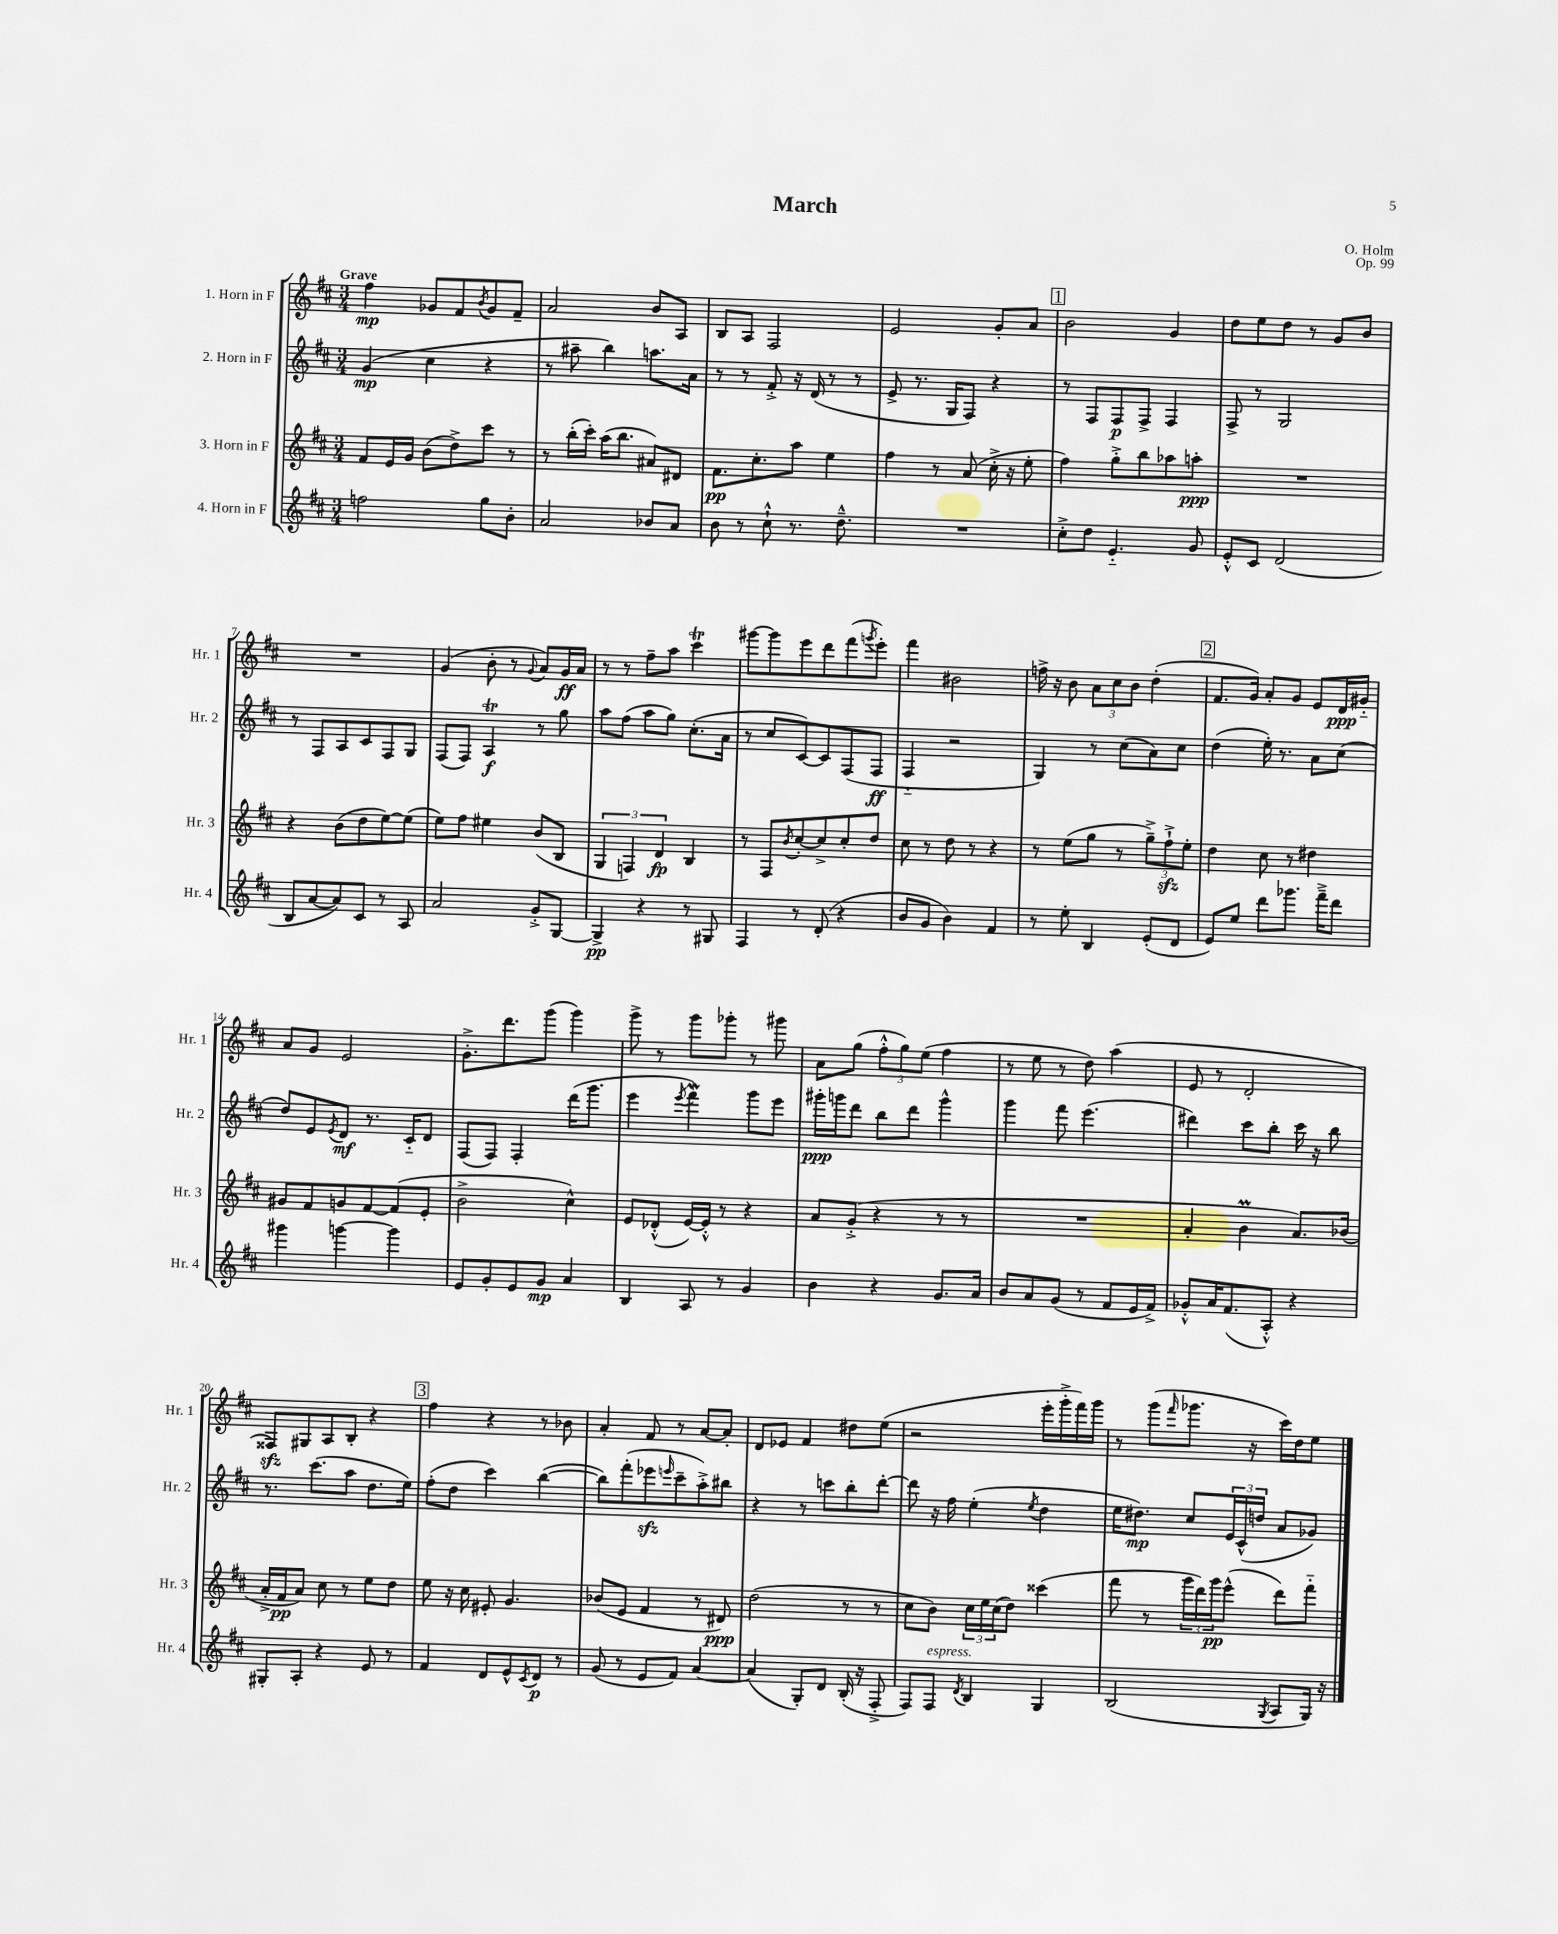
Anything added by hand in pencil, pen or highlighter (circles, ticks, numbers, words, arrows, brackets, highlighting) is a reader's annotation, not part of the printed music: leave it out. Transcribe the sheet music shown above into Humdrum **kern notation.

**kern	**dynam	**kern	**dynam	**kern	**dynam	**kern	**dynam
*part4	*part4	*part3	*part3	*part2	*part2	*part1	*part1
*staff4	*staff4	*staff3	*staff3	*staff2	*staff2	*staff1	*staff1
*I"4. Horn in F	*	*I"3. Horn in F	*	*I"2. Horn in F	*	*I"1. Horn in F	*
*I'Hr. 4	*	*I'Hr. 3	*	*I'Hr. 2	*	*I'Hr. 1	*
*clefG2	*	*clefG2	*	*clefG2	*	*clefG2	*
*k[f#c#]	*	*k[f#c#]	*	*k[f#c#]	*	*k[f#c#]	*
*M3/4	*	*M3/4	*	*M3/4	*	*M3/4	*
=1	=1	=1	=1	=1	=1	=1	=1
!	!	!	!	!	!	!LO:TX:a:B:t=Grave	!
2ffn\	.	8f#/L	.	(4g/	mp	4ff#\	mp
.	.	16e/L	.	.	.	.	.
.	.	16g/JJ	.	.	.	.	.
.	.	(8b\L	.	4cc#\	.	8g-X/L	.
.	.	8dd^\)	.	.	.	8f#/	.
.	.	.	.	.	.	8qb/	.
8gg\L	.	8ccc#\J	.	4r	.	8g-/	.
8b'\J	.	8r	.	.	.	8f#~/J	.
=2	=2	=2	=2	=2	=2	=2	=2
2a/	.	8r	.	8r	.	2a/	.
.	.	(16bb'\LL	.	8aa#X~\	.	.	.
.	.	16ccc#'\JJ)	.	.	.	.	.
.	.	(16aa\KL	.	4bb\)	.	.	.
.	.	8.bb\J	.	.	.	.	.
8b-X/L	.	8a#X/L)	.	8.aan\L	.	8b/L	.
8a/J	.	8d#X/J	.	.	.	8A/J	.
.	.	.	.	16a\Jk	.	.	.
=3	=3	=3	=3	=3	=3	=3	=3
8b\	.	8.f#\L	pp	8r	.	8B/L	.
8r	.	.	.	8r	.	8A/J	.
.	.	8.cc#'\	.	.	.	.	.
8cc#`^^\	.	.	.	8f#'^/	.	2F#/	.
8.r	.	8aa\J	.	16r	.	.	.
.	.	.	.	(16d/	.	.	.
.	.	4ee\	.	8r	.	.	.
8.dd~^^\	.	.	.	.	.	.	.
.	.	.	.	8r	.	.	.
=4	=4	=4	=4	=4	=4	=4	=4
2.r	.	4ff#\	.	8e^/	.	2e/	.
.	.	.	.	8.r	.	.	.
.	.	8r	.	.	.	.	.
.	.	.	.	16G/KL	.	.	.
.	.	(8a/	.	8F#/J)	.	.	.
.	.	16cc#'^\	.	4r	.	8g'/L	.
.	.	16r	.	.	.	.	.
.	.	8ee'\	.	.	.	8a/J	.
!!LO:REH:place=s1:t=1
=5	=5	=5	=5	=5	=5	=5	=5
8cc#'^\L	.	4ff#\)	.	8r	.	2b\	.
8dd\J	.	.	.	8F#/L	.	.	.
4.e/	.	8gg'^\L	.	8F#/	p	.	.
.	.	8bb\	.	8F#^/J	.	.	.
.	.	8aa-X\	.	4F#/	.	4g/	.
8g/	.	8aan'\J	ppp	.	.	.	.
=6	=6	=6	=6	=6	=6	=6	=6
8e'^^/L	.	2.r	.	8F#^/	.	8dd\L	.
8c#/J	.	.	.	8r	.	8ee\	.
(2d/	.	.	.	2G/	.	8dd\J	.
.	.	.	.	.	.	8r	.
.	.	.	.	.	.	8g/L	.
.	.	.	.	.	.	8b/J	.
!!LO:LB:g=z
=7	=7	=7	=7	=7	=7	=7	=7
8B/L	.	4r	.	8r	.	2.r	.
[8a/	.	.	.	8F#/L	.	.	.
8a/])	.	(8b\L	.	8A/	.	.	.
8c#/J	.	8dd\	.	8c#/	.	.	.
8r	.	[8ee\)	.	8F#/	.	.	.
8A/	.	(8ee\J]	.	8G/J	.	.	.
=8	=8	=8	=8	=8	=8	=8	=8
2a/	.	8ee\L)	.	(8F#/L	.	(4g/	.
.	.	8ff#\J	.	8F#/J)	.	.	.
.	.	4ee#X\	.	4AT/	f	8b'\	.
.	.	.	.	.	.	8r	.
.	.	.	.	.	.	8qqg/	.
8g'^/L	.	(8b/L	.	8r	.	8a/L)	.
[8G/J	.	8B/J	.	8gg\	.	16g/L	ff
.	.	.	.	.	.	16a/JJ	.
=9	=9	=9	=9	=9	=9	=9	=9
4G^/]	pp	6G/	.	8aa\L	.	8r	.
.	.	.	.	(8ff#\J	.	8r	.
.	.	6Fn/)	.	.	.	.	.
4r	.	.	.	8aa\L	.	8ff#~\L	.
.	.	6d/	fp	.	.	.	.
.	.	.	.	8gg\J)	.	8aa\J	.
8r	.	4B/	.	(8.cc#'\L	.	4ccc#t\	.
8G#X/	.	.	.	.	.	.	.
.	.	.	.	16a\Jk	.	.	.
=10	=10	=10	=10	=10	=10	=10	=10
4F#/	.	8r	.	8r	.	[8ggg#X\L	.
.	.	8F#/L	.	8cc#/L	.	8ggg#\]	.
.	.	8qb/	.	.	.	.	.
8r	.	[8cc#'/	.	[8c#/)	.	8eee\	.
(8d'/	.	8cc#^/]	.	8c#/]	.	8ddd\	.
4r	.	8cc#'/	.	(8F#/	.	(8fff#\	.
.	.	.	.	.	.	8qgggn/	.
.	.	8dd/J	.	8F#/J	ff	8eee'\J)	.
=11	=11	=11	=11	=11	=11	=11	=11
8b/L	.	8cc#\	.	4F#/	.	4fff#\	.
8g/J	.	8r	.	.	.	.	.
4b\)	.	8dd\	.	2r	.	2b#X\	.
.	.	8r	.	.	.	.	.
4f#/	.	4r	.	.	.	.	.
=12	=12	=12	=12	=12	=12	=12	=12
8r	.	8r	.	4G/)	.	16ffn^\	.
.	.	.	.	.	.	16r	.
8ee'\	.	(8ee\L	.	.	.	8b\	.
4B/	.	8gg\J	.	8r	.	12a\L	.
.	.	.	.	.	.	12cc#\	.
.	.	8r	.	(8cc#\L	.	.	.
.	.	.	.	.	.	12b\J	.
(8e'/L	.	12gg~^\L)	.	8a\)	.	(4dd'\	.
.	.	12ff#zz`^\	.	.	.	.	.
8d/J	.	.	.	8cc#\J	.	.	.
.	.	12ee'\J	.	.	.	.	.
!!LO:REH:place=s1:t=2
=13	=13	=13	=13	=13	=13	=13	=13
8e/L)	.	4dd\	.	(4dd\	.	8.f#/L	.
8ee/J	.	.	.	.	.	.	.
.	.	.	.	.	.	16g/Jk)	.
8ddd\L	.	8cc#\	.	16ee'\)	.	8a'/L	.
.	.	.	.	8.r	.	.	.
8.ggg-X\J	.	8r	.	.	.	8g/J	.
.	.	4dd#X\	.	8a\L	.	8e/L	.
16fff#~^\KL	.	.	.	.	.	.	.
8ddd\J	.	.	.	(8cc#\J	.	16d/L	ppp
.	.	.	.	.	.	16g#X/JJ	.
!!LO:LB:g=z
=14	=14	=14	=14	=14	=14	=14	=14
4ggg#X\	.	8g#X/L	.	8dd/L)	.	8a/L	.
.	.	8f#/	.	8e/	.	8g/J	.
.	.	.	.	8qe/	.	.	.
[4gggn\	.	8gn/	.	8d/J	mf	2e/	.
.	.	[8f#/	.	8.r	.	.	.
4ggg\]	.	(8f#/]	.	.	.	.	.
.	.	.	.	16c#/KL	.	.	.
.	.	8e'/J	.	8d/J	.	.	.
=15	=15	=15	=15	=15	=15	=15	=15
8e/L	.	2b^\	.	(8F#/L	.	8.g'^\L	.
8g'/	.	.	.	8F#/J)	.	.	.
.	.	.	.	.	.	8.ddd\	.
8e/	.	.	.	4F#'/	.	.	.
8g/J	mp	.	.	.	.	(8ggg\J	.
4a/	.	4cc#^^\)	.	(16ddd\KL	.	4ggg\)	.
.	.	.	.	8.ggg\J	.	.	.
=16	=16	=16	=16	=16	=16	=16	=16
4B/	.	8e/L	.	4eee\	.	8ggg^\	.
.	.	(8d-X'^^/J	.	.	.	8r	.
.	.	.	.	8qeee/	.	.	.
8A/	.	[16e/LL)	.	4fff#W\)	.	8ggg\L	.
.	.	16e'^^/JJ]	.	.	.	.	.
8r	.	8r	.	.	.	8ggg-X'\J	.
4g/	.	4r	.	8ggg\L	.	8r	.
.	.	.	.	8eee\J	.	8ggg#X\	.
=17	=17	=17	=17	=17	=17	=17	=17
4b\	.	8a/L	.	16ggg#X'\LL	ppp	8a\L	.
.	.	.	.	16gggn\J	.	.	.
.	.	(8g'^/J	.	8ddd\J	.	(8gg\J	.
4r	.	4r	.	8bb\L	.	12ff#'^^\L	.
.	.	.	.	.	.	12gg\)	.
.	.	.	.	8ddd\J	.	.	.
.	.	.	.	.	.	(12ee\J	.
8.g/L	.	8r	.	4ggg^^\	.	4ff#\	.
.	.	8r	.	.	.	.	.
16a/Jk	.	.	.	.	.	.	.
=18	=18	=18	=18	=18	=18	=18	=18
8b/L	.	2.r	.	4ggg\	.	8r	.
8a/	.	.	.	.	.	8ee\	.
(8g/J	.	.	.	8fff#\	.	8r	.
8r	.	.	.	(4.eee\	.	8dd\)	.
8f#/L	.	.	.	.	.	(4aa\	.
16e/L	.	.	.	.	.	.	.
16f#^/JJ)	.	.	.	.	.	.	.
=19	=19	=19	=19	=19	=19	=19	=19
8g-X'^^/L	.	4a'/	.	4ddd#X\)	.	8e/	.
16a/K	.	.	.	.	.	8r	.
(8.f#/	.	.	.	.	.	.	.
.	.	4bM\	.	8ccc#\L	.	2d'/	.
8A'^^/J)	.	.	.	8bb'\J	.	.	.
4r	.	8.a/L)	.	16ccc#\	.	.	.
.	.	.	.	16r	.	.	.
.	.	.	.	8bb\	.	.	.
.	.	(16b-X/Jk	.	.	.	.	.
!!LO:LB:g=z
=20	=20	=20	=20	=20	=20	=20	=20
8G#X'/L	.	16a'^/LL	.	8.r	.	8F##Xzz/L)	.
.	.	16f#/J	pp	.	.	.	.
8A'/J	.	8a/J)	.	.	.	8G#X/	.
.	.	.	.	(8.ccc#\L	.	.	.
4r	.	8cc#\	.	.	.	8A/	.
.	.	8r	.	8aa\J	.	8B'/J	.
8e/	.	8ee\L	.	8.dd\L	.	4r	.
8r	.	8dd\J	.	.	.	.	.
.	.	.	.	16ee\Jk)	.	.	.
!!LO:REH:place=s1:t=3
=21	=21	=21	=21	=21	=21	=21	=21
4f#/	.	8ee\	.	(8ff#'\L	.	4ff#\	.
.	.	16r	.	8dd\J	.	.	.
.	.	16cc#\	.	.	.	.	.
8d/L	.	8e#X'/	.	4ccc#\)	.	4r	.
8e^^/	.	4.g/	.	.	.	.	.
8qc#/	.	.	.	.	.	.	.
8d/J	p	.	.	([4bb\	.	8r	.
8r	.	.	.	.	.	8b-X\	.
=22	=22	=22	=22	=22	=22	=22	=22
(8g/	.	(8b-X/L	.	8bb\L])	.	4a'/	.
8r	.	8e/J	.	(8fff#'\	.	.	.
8e/L	.	4f#/	.	8eee-Xzz\	.	8f#/	.
.	.	.	.	16qqeeen/	.	.	.
8f#/J)	.	.	.	8ccc#~\	.	8r	.
[4a/	.	8r	.	8aa'^\)	.	[8a/L	.
.	.	8d#X/)	ppp	8bb#X\J	.	8a'/J]	.
=23	=23	=23	=23	=23	=23	=23	=23
(4a/]	.	(2dd\	.	4r	.	8d/L	.
.	.	.	.	.	.	8e-X/J	.
8G'/L)	.	.	.	8r	.	4f#/	.
8d/J	.	.	.	8cccn\L	.	.	.
(16B'/	.	8r	.	8bb'\	.	8dd#X\L	.
16r	.	.	.	.	.	.	.
8F#'^/	.	8r	.	[8ddd'\J	.	(8ee\J	.
=24	=24	=24	=24	=24	=24	=24	=24
8F#/L)	.	8cc#\L	.	8ddd\]	.	2r	.
!LO:TX:a:i:t=espress.	!	!	!	!	!	!	!
8F#/J	.	8b\J)	.	16r	.	.	.
.	.	.	.	16ff#\	.	.	.
8qd/	.	.	.	.	.	.	.
4B/	.	24cc#\LL	.	(4ee'\	.	.	.
.	.	24ee\	.	.	.	.	.
.	.	(24cc#\J	.	.	.	.	.
.	.	8dd\J)	.	.	.	.	.
.	.	.	.	8qee/	.	.	.
4G/	.	(4ccc##X\	.	4dd\	.	16eee'\LL	.
.	.	.	.	.	.	16ggg'^\	.
.	.	.	.	.	.	16fff#\)	.
.	.	.	.	.	.	16ggg\JJ	.
=25	=25	=25	=25	=25	=25	=25	=25
(2B/	.	8fff#\	.	16ee\KL	.	8r	.
.	.	.	.	8.dd#X\J)	mp	.	.
.	.	8r	.	.	.	(8ggg\L	.
.	.	.	.	.	.	16qqfff#/	.
.	.	24ggg\LL	.	8cc#/L	.	8.ggg-X\J	.
.	.	24ddd\)	.	.	.	.	.
.	.	24ggg\J	pp	.	.	.	.
.	.	(8eee^^\J	.	24e/L	.	.	.
.	.	.	.	(24c#^^/	.	.	.
.	.	.	.	.	.	16r	.
.	.	.	.	24ddn/JJ	.	.	.
8qG/	.	.	.	.	.	.	.
8A/L	.	8ddd\L)	.	8a/L	.	16ccc#\LL)	.
.	.	.	.	.	.	16dd\J	.
16G/Jk)	.	8fff#\J	.	8g-X/J)	.	8ee\J	.
16r	.	.	.	.	.	.	.
==	==	==	==	==	==	==	==
*-	*-	*-	*-	*-	*-	*-	*-
